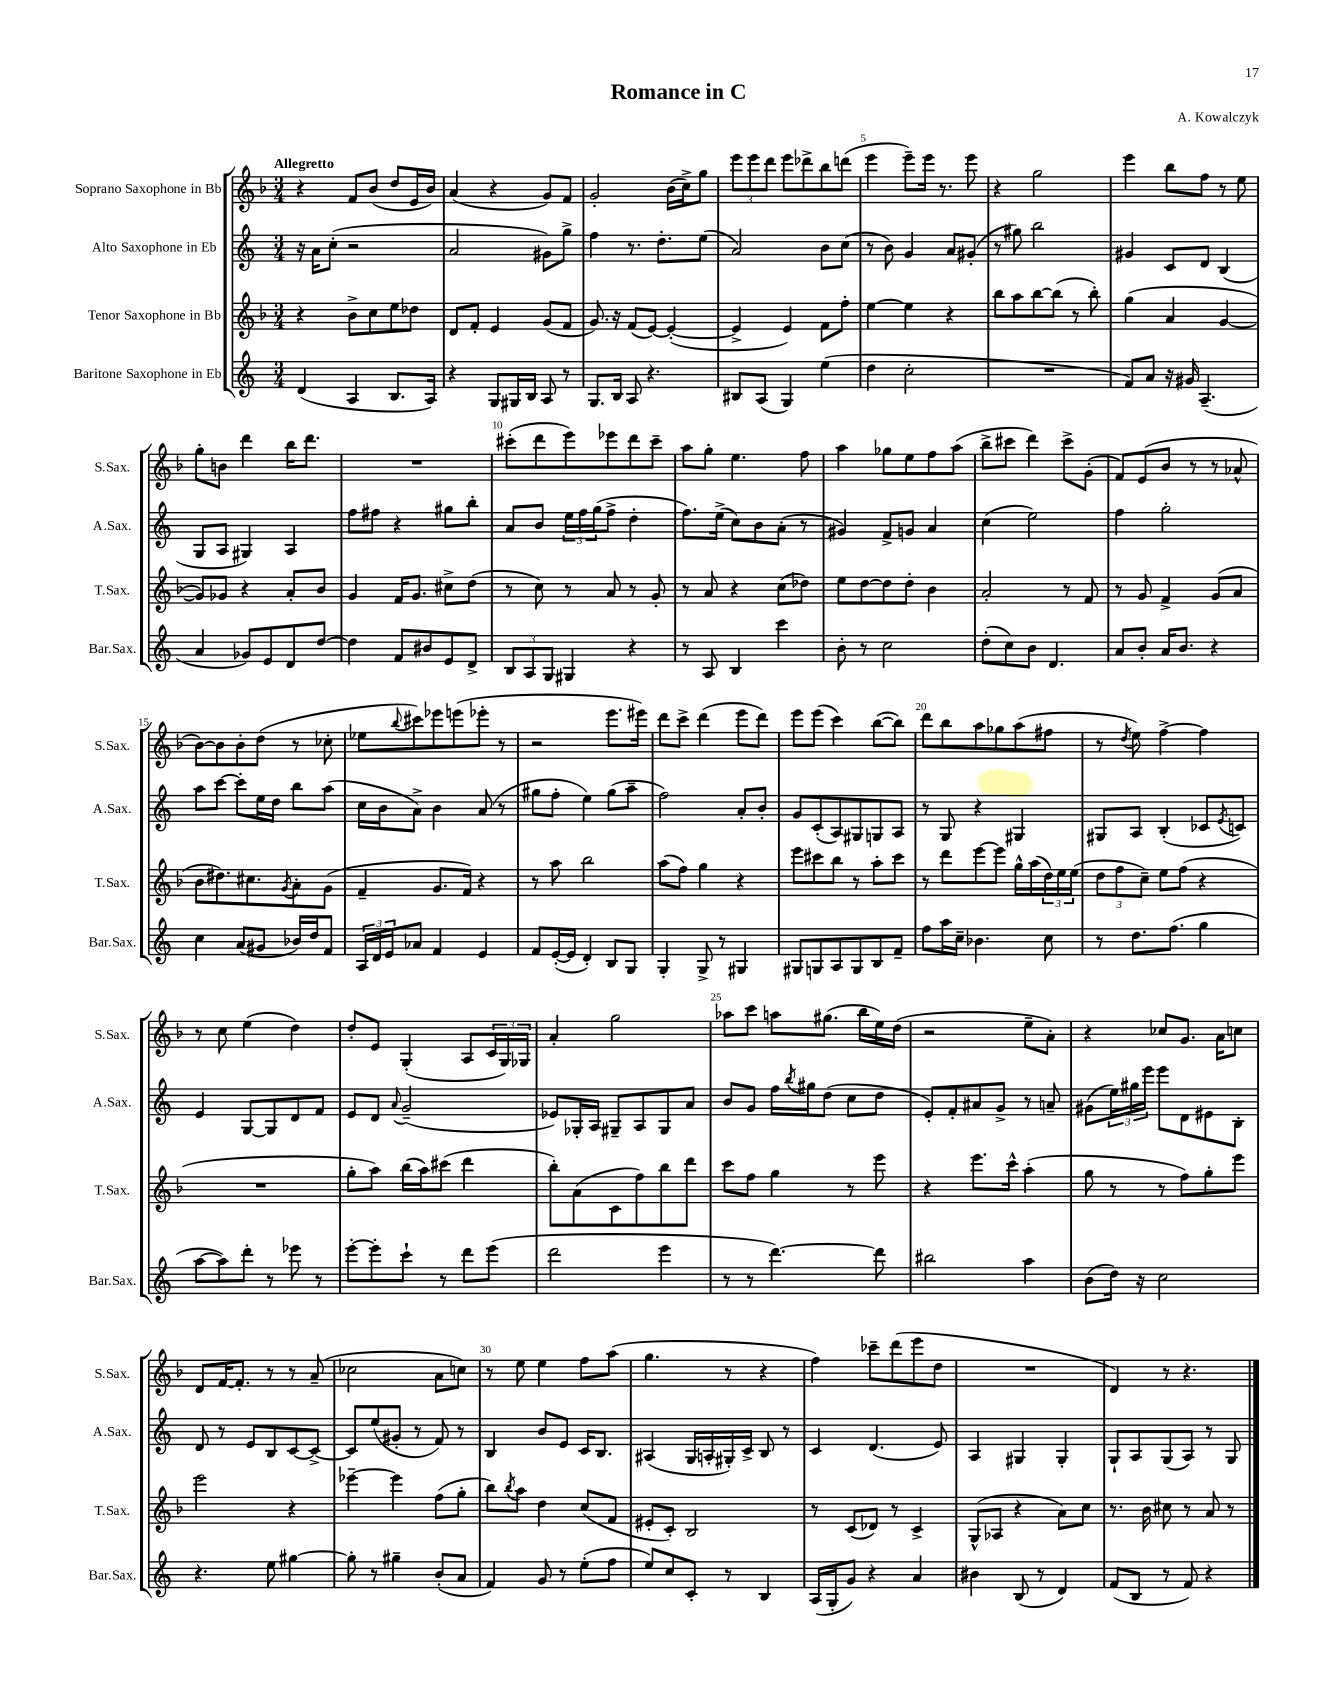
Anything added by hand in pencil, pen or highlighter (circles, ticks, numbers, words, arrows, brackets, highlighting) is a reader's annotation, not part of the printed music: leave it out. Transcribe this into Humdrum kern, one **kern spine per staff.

**kern	**kern	**kern	**kern
*staff4	*staff3	*staff2	*staff1
*clefG2	*clefG2	*clefG2	*clefG2
*k[]	*k[b-]	*k[]	*k[b-]
*M3/4	*M3/4	*M3/4	*M3/4
(4d/	4r	16r	4r
.	.	16a\LK	.
.	.	(8cc'\J	.
4A/	8b-^\L	2r	8f/L
.	8cc\	.	(8b-/J
8.B/L	8ee\	.	8dd/L
.	8dd-\J	.	16e/L
16A/Jk)	.	.	16b-/JJ)
=	=	=	=
4r	8d/L	2a/	(4a/
.	8f'/J	.	.
8G/L	4e/	.	4r
16G#/L	.	.	.
16B/JJ	.	.	.
8A/	(8g/L	8g#\L)	8g/L)
8r	8f/J	8gg^\J	8f/J
=	=	=	=
8.G/L	8.g/)	4ff\	2g'/
16B/Jk	16r	.	.
8A/	(8f/L	8.r	.
4.r	[8e/J)	.	.
.	.	8.dd'\L	.
.	(4e'/_	.	(16b-\LL
.	.	.	16cc^\J)
.	.	(8ee\J	8gg\J
=	=	=	=
8B#/L	4e^/]	2a/)	12eee\L
.	.	.	12eee\
(8A/J	.	.	.
.	.	.	12ddd\J
4G/)	4e/)	.	8eee\L
.	.	.	8ddd-^\
(4ee\	8f\L	8b\L	8bb-\
.	8ff'\J	(8cc\J	(8ddd\J
=	=	=	=
4dd\	[4ee\	8r	4eee\
.	.	8b\)	.
2cc'\	4ee\]	4g/	8eee~\L)
.	.	.	16eee\Jk
.	.	.	8.r
.	4r	8a/L	.
.	.	(8g#'/J	8eee\
=	=	=	=
2.r	8bb-\L	8r	4r
.	8aa\	8gg#\)	.
.	[8bb-\	2bb\	2gg\
.	(8bb-\]J	.	.
.	8r	.	.
.	8bb-'\)	.	.
=	=	=	=
8f/L)	(4gg\	4g#/	4eee\
8a/J	.	.	.
16r	4a/	8c/L	8bb-\L
16g#/	.	.	.
(4.A~/	.	8d/J	8ff\J
.	[4g/	(4B/	8r
.	.	.	8ee\
=	=	=	=
4a/	8g/]L)	8G/L	8gg'\L
.	8g-/J	8A/J	8b\J
8g-/L)	4r	4G#/)	4ddd\
8e/	.	.	.
8d/	8a'/L	4A/	16bb-\LK
.	.	.	8.ddd\J
[8dd/J	8b-/J	.	.
=	=	=	=
4dd\]	4g/	8ff\L	2.r
.	.	8ff#\J	.
8f/L	16f/LK	4r	.
.	8.g/J	.	.
8b#/	.	.	.
8e/	8cc#^\L	8gg#\L	.
8d^/J	(8dd\J	8bb'\J	.
=	=	=	=
12B/L	8r	8a/L	(8ccc#'\L
12A/	.	.	.
.	8cc\)	8b/J	8ddd\
12G/J	.	.	.
4G#/	8r	24ee\LL	8eee\)
.	.	24ff\	.
.	.	(24gg\J	.
.	8a/	8ff^\J	8eee-\
4r	8r	4dd'\	8ddd\
.	8g'/	.	8ccc#~\J
=	=	=	=
8r	8r	8.ff\L)	8aa\L
8A/	8a/	.	8gg'\J
.	.	(16ee^\Jk	.
4B/	4r	8cc\L)	4.ee\
.	.	8b\	.
4ccc\	(8cc\L	(8a'\J	.
.	8dd-\J)	8r	8ff\
=	=	=	=
8b'\	8ee\L	4g#/)	4aa\
8r	[8dd\	.	.
2cc\	8dd\]	8f^/L	8gg-\L
.	8dd'\J	8g/J	8ee\
.	4b-\	4a/	8ff\
.	.	.	(8aa\J
=	=	=	=
(8dd'\L	2a'/	(4cc\	8bb-^\L
8cc\)	.	.	8ccc#\J
8b\J	.	2ee\)	4ddd\)
4.d/	.	.	.
.	8r	.	8ccc#^\L
.	8f/	.	(8g'\J
=	=	=	=
8a/L	8r	4ff\	8f/L)
8b'/J	8g/	.	(8e/
16a/LK	4f^/	2gg'\	8b-/J
8.b/J	.	.	.
.	.	.	8r
4r	(8g/L	.	8r
.	8a/J	.	8a-^^/
=	=	=	=
4cc\	8b-\L	8aa\L	[8b-\L)
.	8.dd#\)	[8ccc\J	8b-\]
(8a/L	.	8ccc'\]L	8b-'\
.	8.cc#\	.	.
8g#/J	.	16ee\L	(8dd\J
.	.	16dd\JJ	.
.	8qg/	.	.
16b-/LL)	8a'\	8bb\L	8r
16dd/J	.	.	.
8f/J	(8g\J	(8aa\J	8cc-'\
=	=	=	=
24A/LL	4f~/	16cc\LL	8ee-\L
24d/	.	.	.
.	.	16b\J	.
24e/J	.	.	.
.	.	.	8qqbb-/
8a-/J	.	8a^\J)	8ccc#\)
4f/	8.g/L	4b\	8eee-\
.	.	.	(8eee\
.	16f/Jk)	.	.
4e/	4r	(8a/	8eee-'\J
.	.	8r	8r
=	=	=	=
8f/L	8r	8gg#\L	2r
([16e'/L	8aa\	8ff'\J	.
16e/]JJ	.	.	.
4d'/)	2bb-\	4ee\)	.
8B/L	.	(8gg#\L	8.eee\L
8G/J	.	8aa~\J	.
.	.	.	16eee#\Jk)
=	=	=	=
4G'/	(8aa\L	2ff\)	8ddd\L
.	8ff\J)	.	8ccc^\J
8G^/	4gg\	.	(4ddd\
8r	.	.	.
4G#/	4r	8a'/L	8eee\L
.	.	8b'/J	8ddd\J)
=	=	=	=
8G#/L	8eee\L	8g/L	8eee\L
8G/	8ccc#\	(8c'/	(8eee\J
8A/	8bb-\J	8A/)	4ccc\)
8G/	8r	8G#/	.
8B/	8aa'\L	8G/	([8bb-\L
8f~/J	8ccc#\J	8A/J	8bb-\]J)
=	=	=	=
8ff\L	8r	8r	8ddd\L
16aa\L	8ddd\L	8G/	8bb-\
16cc~\JJ	.	.	.
4.b-\	[8eee\	4r	8aa\
.	8eee\]J	.	8gg-\
.	16gg^^\LL	4G#/	(8aa\
.	(16aa\	.	.
8cc\	24dd\)	.	8ff#\J
.	24ee\	.	.
.	(24ee\JJ	.	.
=	=	=	=
8r	12dd\L	8G#/L	8r
.	12ff\	.	.
.	.	.	8qdd/
8.dd\L	.	8A/J	8ee\)
.	12cc~\J)	.	.
.	8ee\L	(4B'/	[4ff^\
(8.ff\J	.	.	.
.	(8ff\J	.	.
4gg\	4r	8c-/L	4ff\]
.	.	8qe/	.
.	.	8c/J)	.
=	=	=	=
[8aa\L	2.r	4e/	8r
8aa\])	.	.	8cc\
8ddd'\J	.	[8G/L	(4ee\
8r	.	8G/]	.
8eee-\	.	8d/	4dd\)
8r	.	8f/J	.
=	=	=	=
[8eee'\L	8gg'\L	8e/L	8dd'/L
8eee'\]	8aa\J)	8d/J	8e/J
.	.	8qqa/	.
8ccc`\J	(16bb-\LL	(2g~/	(4G'/
.	16aa\J)	.	.
8r	(8ccc#\J	.	.
8ddd\L	4ddd\	.	8A/L
(8eee\J	.	.	24c/L
.	.	.	24G/)
.	.	.	24G-/JJ
=	=	=	=
2ddd\	8bb-'\L)	8e-/L)	4a'/
.	(8a\	16G-'/L	.
.	.	16A/JJ	.
.	8c\	8G#~/L	2gg\
.	8ff\)	8A/	.
4eee\	8bb-\	8G#/	.
.	8ddd\J	8a/J	.
=	=	=	=
8r	8ccc\L	8b/L	8aa-\L
8r	8ff\J	8g/J	8ccc\J
[4.ddd\)	4gg\	16ff\LL	8aa\L
.	.	8qbb/	.
.	.	16gg#\J	.
.	.	(8dd\J	(8.gg#\J
.	8r	8cc\L	.
.	.	.	16bb-\LL
8ddd\]	8eee\	8dd\J	16ee\)
.	.	.	(16dd\JJ
=	=	=	=
2bb#\	4r	8e'/L)	2r
.	.	8f'/	.
.	8.eee\L	8a#/	.
.	.	8g^/J	.
.	16ccc^^\Jk	.	.
4aa\	(4aa'\	8r	8ee~\L
.	.	8a~/	8a'\J)
=	=	=	=
(8b\L	8gg\	(8g#\L	4r
16dd\Jk)	8r	24ee\L)	.
.	.	24gg#\	.
16r	.	.	.
.	.	24eee\JJ	.
2cc\	8r	8eee\L	8cc-/L
.	8ff\L)	8d\	8.g/J
.	8gg'\	8e#\	.
.	.	.	16a\LK
.	8eee\J	8B'\J	8cc\J
=	=	=	=
4.r	2eee\	8d/	8d/L
.	.	8r	[16f/K
.	.	.	8.f'/]J
.	.	8e/L	.
8ee\	.	8B/	8r
[4gg#\	4r	[8c/	8r
.	.	8c^/_J	(8a~/
=	=	=	=
8gg#'\]	[4eee-~\	8c/]L	2cc-\
8r	.	(8ee/	.
4gg#~\	4eee-\]	8g#'/J	.
.	.	8r	.
(8b'/L	(8ff\L	8f/)	8a\L
8a/J	8gg'\J	8r	8cc\J)
=	=	=	=
4f/)	8bb-\L)	4B/	8r
.	8qbb-/	.	.
.	8aa\J	.	8ee\
8g/	4dd\	8b/L	4ee\
8r	.	8e/J	.
(8ee'\L	(8cc/L	16c/LK	8ff\L
.	.	8.B/J	.
8ff\J	8f/J	.	(8aa\J
=	=	=	=
8ee/L)	8e#'/L	(4A#/	4.gg\
8cc/	8c'/J)	.	.
8c'/J	2B-/	16G/LL	.
.	.	16A'/	.
8r	.	16G#'/)	8r
.	.	16c^/JJ	.
4B/	.	8B/	4r
.	.	8r	.
=	=	=	=
(16A/LL	8r	4c/	4ff\)
16G'/J	.	.	.
8g/J)	(8c/L	.	.
4r	8d-/J)	(4.d/	8ccc-~\L
.	8r	.	(8ddd\
4a/	4c^/	.	8eee\
.	.	8e/)	8dd\J
=	=	=	=
4b#\	(8G^^/L	4A/	2.r
.	8A-/J	.	.
(8B/	4r	4G#/	.
8r	.	.	.
4d/)	8a\L)	4G#'/	.
.	8cc\J	.	.
=	=	=	=
(8f/L	8.r	8G`/L	4d/)
8B/J	.	8A/	.
.	16b-\	.	.
8r	8cc#\	(8G/	8r
8f/)	8r	8A/J)	4.r
4r	8a/	8r	.
.	8r	8G/	.
==	==	==	==
*-	*-	*-	*-
